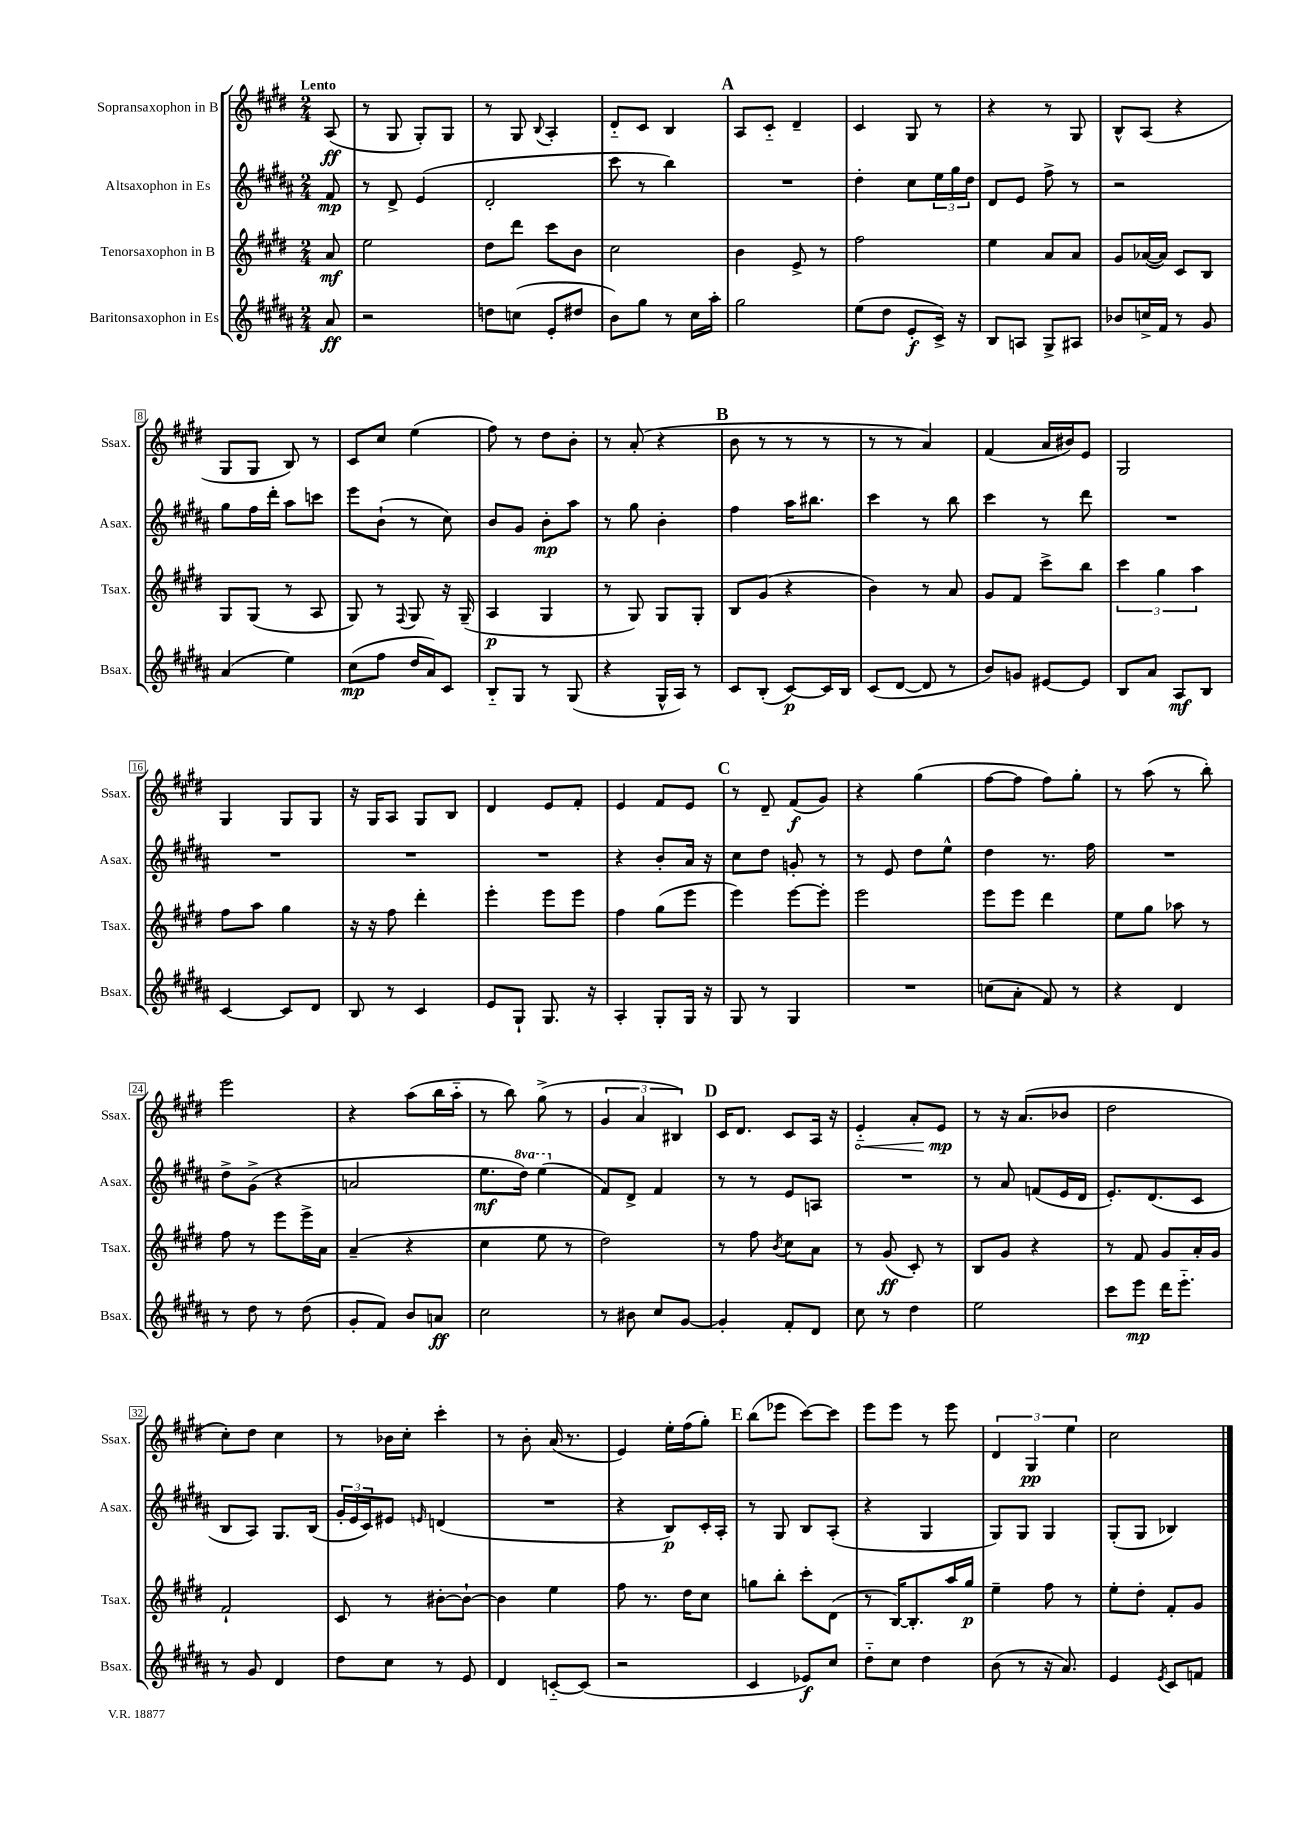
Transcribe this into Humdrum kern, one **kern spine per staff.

**kern	**dynam	**kern	**dynam	**kern	**dynam	**kern	**dynam
*part4	*part4	*part3	*part3	*part2	*part2	*part1	*part1
*staff4	*staff4	*staff3	*staff3	*staff2	*staff2	*staff1	*staff1
*I"Baritonsaxophon in Es	*	*I"Tenorsaxophon in B	*	*I"Altsaxophon in Es	*	*I"Sopransaxophon in B	*
*I'Bsax.	*	*I'Tsax.	*	*I'Asax.	*	*I'Ssax.	*
*clefG2	*	*clefG2	*	*clefG2	*	*clefG2	*
*k[f#c#g#d#a#]	*	*k[f#c#g#d#]	*	*k[f#c#g#d#a#]	*	*k[f#c#g#d#]	*
*M2/4	*	*M2/4	*	*M2/4	*	*M2/4	*
=	=	=	=	=	=	=	=
!	!	!	!	!	!	!LO:TX:a:B:t=Lento	!
8a#/	ff	8a/	mf	8f#/	mp	(8A/	ff
=1	=1	=1	=1	=1	=1	=1	=1
2r	.	2ee\	.	8r	.	8r	.
.	.	.	.	8d#^/	.	8G#/	.
.	.	.	.	(4e/	.	8G#'/L)	.
.	.	.	.	.	.	8G#/J	.
=2	=2	=2	=2	=2	=2	=2	=2
8ddn\L	.	8dd#\L	.	2d#'/	.	8r	.
(8ccn\J	.	8ddd#\J	.	.	.	8G#/	.
.	.	.	.	.	.	8qqB/	.
8e'/L	.	8ccc#\L	.	.	.	4A'/	.
8dd#X/J	.	8b\J	.	.	.	.	.
=3	=3	=3	=3	=3	=3	=3	=3
8b\L)	.	2cc#\	.	8ccc#\	.	8d#/L	.
8gg#\J	.	.	.	8r	.	8c#/J	.
8r	.	.	.	4bb\)	.	4B/	.
16cc#\LL	.	.	.	.	.	.	.
16aa#'\JJ	.	.	.	.	.	.	.
!!LO:REH:place=s1:t=A
=4	=4	=4	=4	=4	=4	=4	=4
2gg#\	.	4b\	.	2r	.	8A/L	.
.	.	.	.	.	.	8c#/J	.
.	.	8e^/	.	.	.	4d#~/	.
.	.	8r	.	.	.	.	.
=5	=5	=5	=5	=5	=5	=5	=5
(8ee\L	.	2ff#\	.	4dd#'\	.	4c#/	.
8dd#\J	.	.	.	.	.	.	.
8e'/L	f	.	.	8cc#\L	.	8G#/	.
16c#^/Jk)	.	.	.	24ee\L	.	8r	.
.	.	.	.	24gg#\	.	.	.
16r	.	.	.	.	.	.	.
.	.	.	.	24dd#\JJ	.	.	.
=6	=6	=6	=6	=6	=6	=6	=6
8B/L	.	4ee\	.	8d#/L	.	4r	.
8An/J	.	.	.	8e/J	.	.	.
8G#^/L	.	8a/L	.	8ff#^\	.	8r	.
8A#X/J	.	8a/J	.	8r	.	8G#/	.
=7	=7	=7	=7	=7	=7	=7	=7
8b-X/L	.	8g#/L	.	2r	.	8B^^/L	.
16ccn^/L	.	([16a-X/L	.	.	.	(8A/J	.
16f#/JJ	.	16a-/JJ])	.	.	.	.	.
8r	.	8c#/L	.	.	.	4r	.
8g#/	.	8B/J	.	.	.	.	.
!!LO:LB:g=z
=8	=8	=8	=8	=8	=8	=8	=8
(4a#/	.	8G#/L	.	8gg#\L	.	8G#/L	.
.	.	(8G#/J	.	16ff#\L	.	8G#/J	.
.	.	.	.	16ddd#'\JJ	.	.	.
4ee\)	.	8r	.	8aa#\L	.	8B/)	.
.	.	8A/	.	8cccn\J	.	8r	.
=9	=9	=9	=9	=9	=9	=9	=9
(8cc#\L	mp	8G#/)	.	8eee\L	.	8c#/L	.
8ff#\J	.	8r	.	(8b`\J	.	8cc#/J	.
.	.	8qqF#/	.	.	.	.	.
16dd#/LL	.	8G#/	.	8r	.	(4ee\	.
16a#/J)	.	.	.	.	.	.	.
8c#/J	.	16r	.	8cc#\)	.	.	.
.	.	(16G#~/	.	.	.	.	.
=10	=10	=10	=10	=10	=10	=10	=10
8B/L	.	4A/	p	8b/L	.	8ff#\)	.
8G#/J	.	.	.	8g#/J	.	8r	.
8r	.	4G#/	.	8b'\L	mp	8dd#\L	.
(8G#/	.	.	.	8aa#\J	.	8b'\J	.
=11	=11	=11	=11	=11	=11	=11	=11
4r	.	8r	.	8r	.	8r	.
.	.	8G#/)	.	8gg#\	.	(8a'/	.
16G#^^/LL	.	8G#/L	.	4b'\	.	4r	.
16A#/JJ)	.	.	.	.	.	.	.
8r	.	8G#'/J	.	.	.	.	.
!!LO:REH:place=s1:t=B
=12	=12	=12	=12	=12	=12	=12	=12
8c#/L	.	8B/L	.	4ff#\	.	8b\	.
(8B'/J	.	(8g#/J	.	.	.	8r	.
[8c#/L)	p	4r	.	16aa#\KL	.	8r	.
.	.	.	.	8.bb#X\J	.	.	.
16c#/L]	.	.	.	.	.	8r	.
16B/JJ	.	.	.	.	.	.	.
=13	=13	=13	=13	=13	=13	=13	=13
(8c#/L	.	4b\)	.	4ccc#\	.	8r	.
[8d#/J	.	.	.	.	.	8r	.
8d#/]	.	8r	.	8r	.	4a/)	.
8r	.	8a/	.	8bb\	.	.	.
=14	=14	=14	=14	=14	=14	=14	=14
8b/L)	.	8g#/L	.	4ccc#\	.	(4f#/	.
8gn/J	.	8f#/J	.	.	.	.	.
[8e#X/L	.	8ccc#^\L	.	8r	.	16a/LL	.
.	.	.	.	.	.	16b#X/J)	.
8e#/J]	.	8bb\J	.	8ddd#\	.	8e/J	.
=15	=15	=15	=15	=15	=15	=15	=15
8B/L	.	6ccc#\	.	2r	.	2G#/	.
8a#/J	.	.	.	.	.	.	.
.	.	6gg#\	.	.	.	.	.
8A#/L	mf	.	.	.	.	.	.
.	.	6aa\	.	.	.	.	.
8B/J	.	.	.	.	.	.	.
!!LO:LB:g=z
=16	=16	=16	=16	=16	=16	=16	=16
[4c#/	.	8ff#\L	.	2r	.	4G#/	.
.	.	8aa\J	.	.	.	.	.
8c#/L]	.	4gg#\	.	.	.	8G#/L	.
8d#/J	.	.	.	.	.	8G#/J	.
=17	=17	=17	=17	=17	=17	=17	=17
8B/	.	16r	.	2r	.	16r	.
.	.	16r	.	.	.	16G#/KL	.
8r	.	8ff#\	.	.	.	8A/J	.
4c#/	.	4ddd#'\	.	.	.	8G#/L	.
.	.	.	.	.	.	8B/J	.
=18	=18	=18	=18	=18	=18	=18	=18
8e/L	.	4eee'\	.	2r	.	4d#/	.
8G#`/J	.	.	.	.	.	.	.
8.G#/	.	8eee\L	.	.	.	8e/L	.
.	.	8eee\J	.	.	.	8f#'/J	.
16r	.	.	.	.	.	.	.
=19	=19	=19	=19	=19	=19	=19	=19
4A#'/	.	4ff#\	.	4r	.	4e/	.
8G#'/L	.	(8gg#\L	.	8b'/L	.	8f#/L	.
16G#/Jk	.	8eee\J	.	16a#/Jk	.	8e/J	.
16r	.	.	.	16r	.	.	.
!!LO:REH:place=s1:t=C
=20	=20	=20	=20	=20	=20	=20	=20
8G#/	.	4eee\)	.	8cc#\L	.	8r	.
8r	.	.	.	8dd#\J	.	8d#~/	.
4G#/	.	[8eee\L	.	8gn'/	.	(8f#/L	f
.	.	8eee'\J]	.	8r	.	8g#/J)	.
=21	=21	=21	=21	=21	=21	=21	=21
2r	.	2eee\	.	8r	.	4r	.
.	.	.	.	8e/	.	.	.
.	.	.	.	8dd#\L	.	(4gg#\	.
.	.	.	.	8ee^^\J	.	.	.
=22	=22	=22	=22	=22	=22	=22	=22
(8ccn\L	.	8eee\L	.	4dd#\	.	[8ff#\L	.
8a#'\J	.	8eee\J	.	.	.	8ff#\J]	.
8f#/)	.	4ddd#\	.	8.r	.	8ff#\L)	.
8r	.	.	.	.	.	8gg#'\J	.
.	.	.	.	16ff#\	.	.	.
=23	=23	=23	=23	=23	=23	=23	=23
4r	.	8ee\L	.	2r	.	8r	.
.	.	8gg#\J	.	.	.	(8aa\	.
4d#/	.	8aa-X\	.	.	.	8r	.
.	.	8r	.	.	.	8bb'\)	.
!!LO:LB:g=z
=24	=24	=24	=24	=24	=24	=24	=24
8r	.	8ff#\	.	8dd#^\L	.	2eee\	.
8dd#\	.	8r	.	(8g#^\J	.	.	.
8r	.	8eee\L	.	4r	.	.	.
(8dd#\	.	16eee^\L	.	.	.	.	.
.	.	16a\JJ	.	.	.	.	.
=25	=25	=25	=25	=25	=25	=25	=25
8g#'/L	.	(4a~/	.	2an/	.	4r	.
8f#/J)	.	.	.	.	.	.	.
8b/L	.	4r	.	.	.	(8aa\L	.
8an/J	ff	.	.	.	.	16bb\L	.
.	.	.	.	.	.	16aa\JJ	.
=26	=26	=26	=26	=26	=26	=26	=26
2cc#\	.	4cc#\	.	8.ee\L	mf	8r	.
.	.	.	.	.	.	8bb\)	.
*	*	*	*	*8va	*	*	*
.	.	.	.	16ddd#\Jk)	.	.	.
.	.	8ee\	.	(4eee\	.	(8gg#^\	.
.	.	8r	.	.	.	8r	.
=27	=27	=27	=27	=27	=27	=27	=27
*	*	*	*	*X8va	*	*	*
8r	.	2dd#\)	.	8f#/L)	.	6g#/	.
8b#X\	.	.	.	8d#^/J	.	.	.
.	.	.	.	.	.	6a/	.
8cc#/L	.	.	.	4f#/	.	.	.
.	.	.	.	.	.	6B#X/)	.
[8g#/J	.	.	.	.	.	.	.
!!LO:REH:place=s1:t=D
=28	=28	=28	=28	=28	=28	=28	=28
4g#'/]	.	8r	.	8r	.	16c#/KL	.
.	.	.	.	.	.	8.d#/J	.
.	.	8ff#\	.	8r	.	.	.
.	.	8qb/	.	.	.	.	.
8f#'/L	.	8cc#\L	.	8e/L	.	8c#/L	.
8d#/J	.	8a\J	.	8An/J	.	16A/Jk	.
.	.	.	.	.	.	16r	.
=29	=29	=29	=29	=29	=29	=29	=29
!	!	!	!	!	!	!	!LO:HP:b
8cc#\	.	8r	.	2r	.	4e/	<
8r	.	(8g#/	ff	.	.	.	.
4dd#\	.	8c#'/)	.	.	.	8a'/L	.
.	.	8r	.	.	.	8e/J	mp
.	.	.	.	.	.	.	[
=30	=30	=30	=30	=30	=30	=30	=30
2ee\	.	8B/L	.	8r	.	8r	.
.	.	8g#/J	.	8a#/	.	16r	.
.	.	.	.	.	.	(8.a/L	.
.	.	4r	.	(8fn/L	.	.	.
.	.	.	.	16e/L	.	8b-X/J	.
.	.	.	.	16d#/JJ	.	.	.
=31	=31	=31	=31	=31	=31	=31	=31
8ccc#\L	.	8r	.	8.e'/L)	.	2dd#\	.
8eee\J	mp	8f#/	.	.	.	.	.
.	.	.	.	(8.d#/	.	.	.
16ddd#\KL	.	8g#/L	.	.	.	.	.
8.eee\J	.	.	.	.	.	.	.
.	.	16a'/L	.	8c#/J	.	.	.
.	.	16g#/JJ	.	.	.	.	.
!!LO:LB:g=z
=32	=32	=32	=32	=32	=32	=32	=32
8r	.	2f#`/	.	8B/L	.	8cc#'\L)	.
8g#/	.	.	.	8A#/J)	.	8dd#\J	.
4d#/	.	.	.	8.G#/L	.	4cc#\	.
.	.	.	.	(16B/Jk	.	.	.
=33	=33	=33	=33	=33	=33	=33	=33
8dd#\L	.	8c#/	.	24g#'/LL	.	8r	.
.	.	.	.	24e/	.	.	.
.	.	.	.	24c#/J)	.	.	.
8cc#\J	.	8r	.	8e#X/J	.	16b-X\LL	.
.	.	.	.	.	.	16cc#'\JJ	.
.	.	.	.	16qqen/	.	.	.
8r	.	[8b#X'\L	.	(4dn/	.	4ccc#'\	.
8e/	.	8b#`\J_	.	.	.	.	.
=34	=34	=34	=34	=34	=34	=34	=34
4d#/	.	4b#\]	.	2r	.	8r	.
.	.	.	.	.	.	8b'\	.
[8cn/L	.	4ee\	.	.	.	(16a/	.
.	.	.	.	.	.	8.r	.
(8c/J]	.	.	.	.	.	.	.
=35	=35	=35	=35	=35	=35	=35	=35
2r	.	8ff#\	.	4r	.	4e/)	.
.	.	8.r	.	.	.	.	.
.	.	.	.	8B/L)	p	16ee'\LL	.
.	.	16dd#\KL	.	.	.	(16ff#\J	.
.	.	8cc#\J	.	16c#'/L	.	8gg#'\J)	.
.	.	.	.	16A#'/JJ	.	.	.
!!LO:REH:place=s1:t=E
=36	=36	=36	=36	=36	=36	=36	=36
4c#/	.	8ggn\L	.	8r	.	(8bb\L	.
.	.	8bb'\J	.	8G#/	.	8eee-X\J	.
8e-X/L)	f	8ccc#'\L	.	8B/L	.	[8ccc#\L)	.
8cc#/J	.	(8d#\J	.	(8A#'/J	.	8ccc#\J]	.
=37	=37	=37	=37	=37	=37	=37	=37
8dd#\L	.	8r	.	4r	.	8eee\L	.
8cc#\J	.	[16B/KL)	.	.	.	8eee\J	.
.	.	8.B'/]	.	.	.	.	.
4dd#\	.	.	.	4G#/	.	8r	.
.	.	16aa/L	.	.	.	8eee\	.
.	.	16gg#/JJ	p	.	.	.	.
=38	=38	=38	=38	=38	=38	=38	=38
(8b\	.	4ee~\	.	8G#/L)	.	6d#/	.
8r	.	.	.	8G#/J	.	.	.
.	.	.	.	.	.	6G#/	pp
16r	.	8ff#\	.	4G#/	.	.	.
8.a#/)	.	.	.	.	.	.	.
.	.	.	.	.	.	6ee\	.
.	.	8r	.	.	.	.	.
=39	=39	=39	=39	=39	=39	=39	=39
4e/	.	8ee'\L	.	(8G#'/L	.	2cc#\	.
.	.	8dd#'\J	.	8G#/J	.	.	.
8qe/	.	.	.	.	.	.	.
8c#/L	.	8f#'/L	.	4B-X/)	.	.	.
8fn/J	.	8g#/J	.	.	.	.	.
==	==	==	==	==	==	==	==
*-	*-	*-	*-	*-	*-	*-	*-
